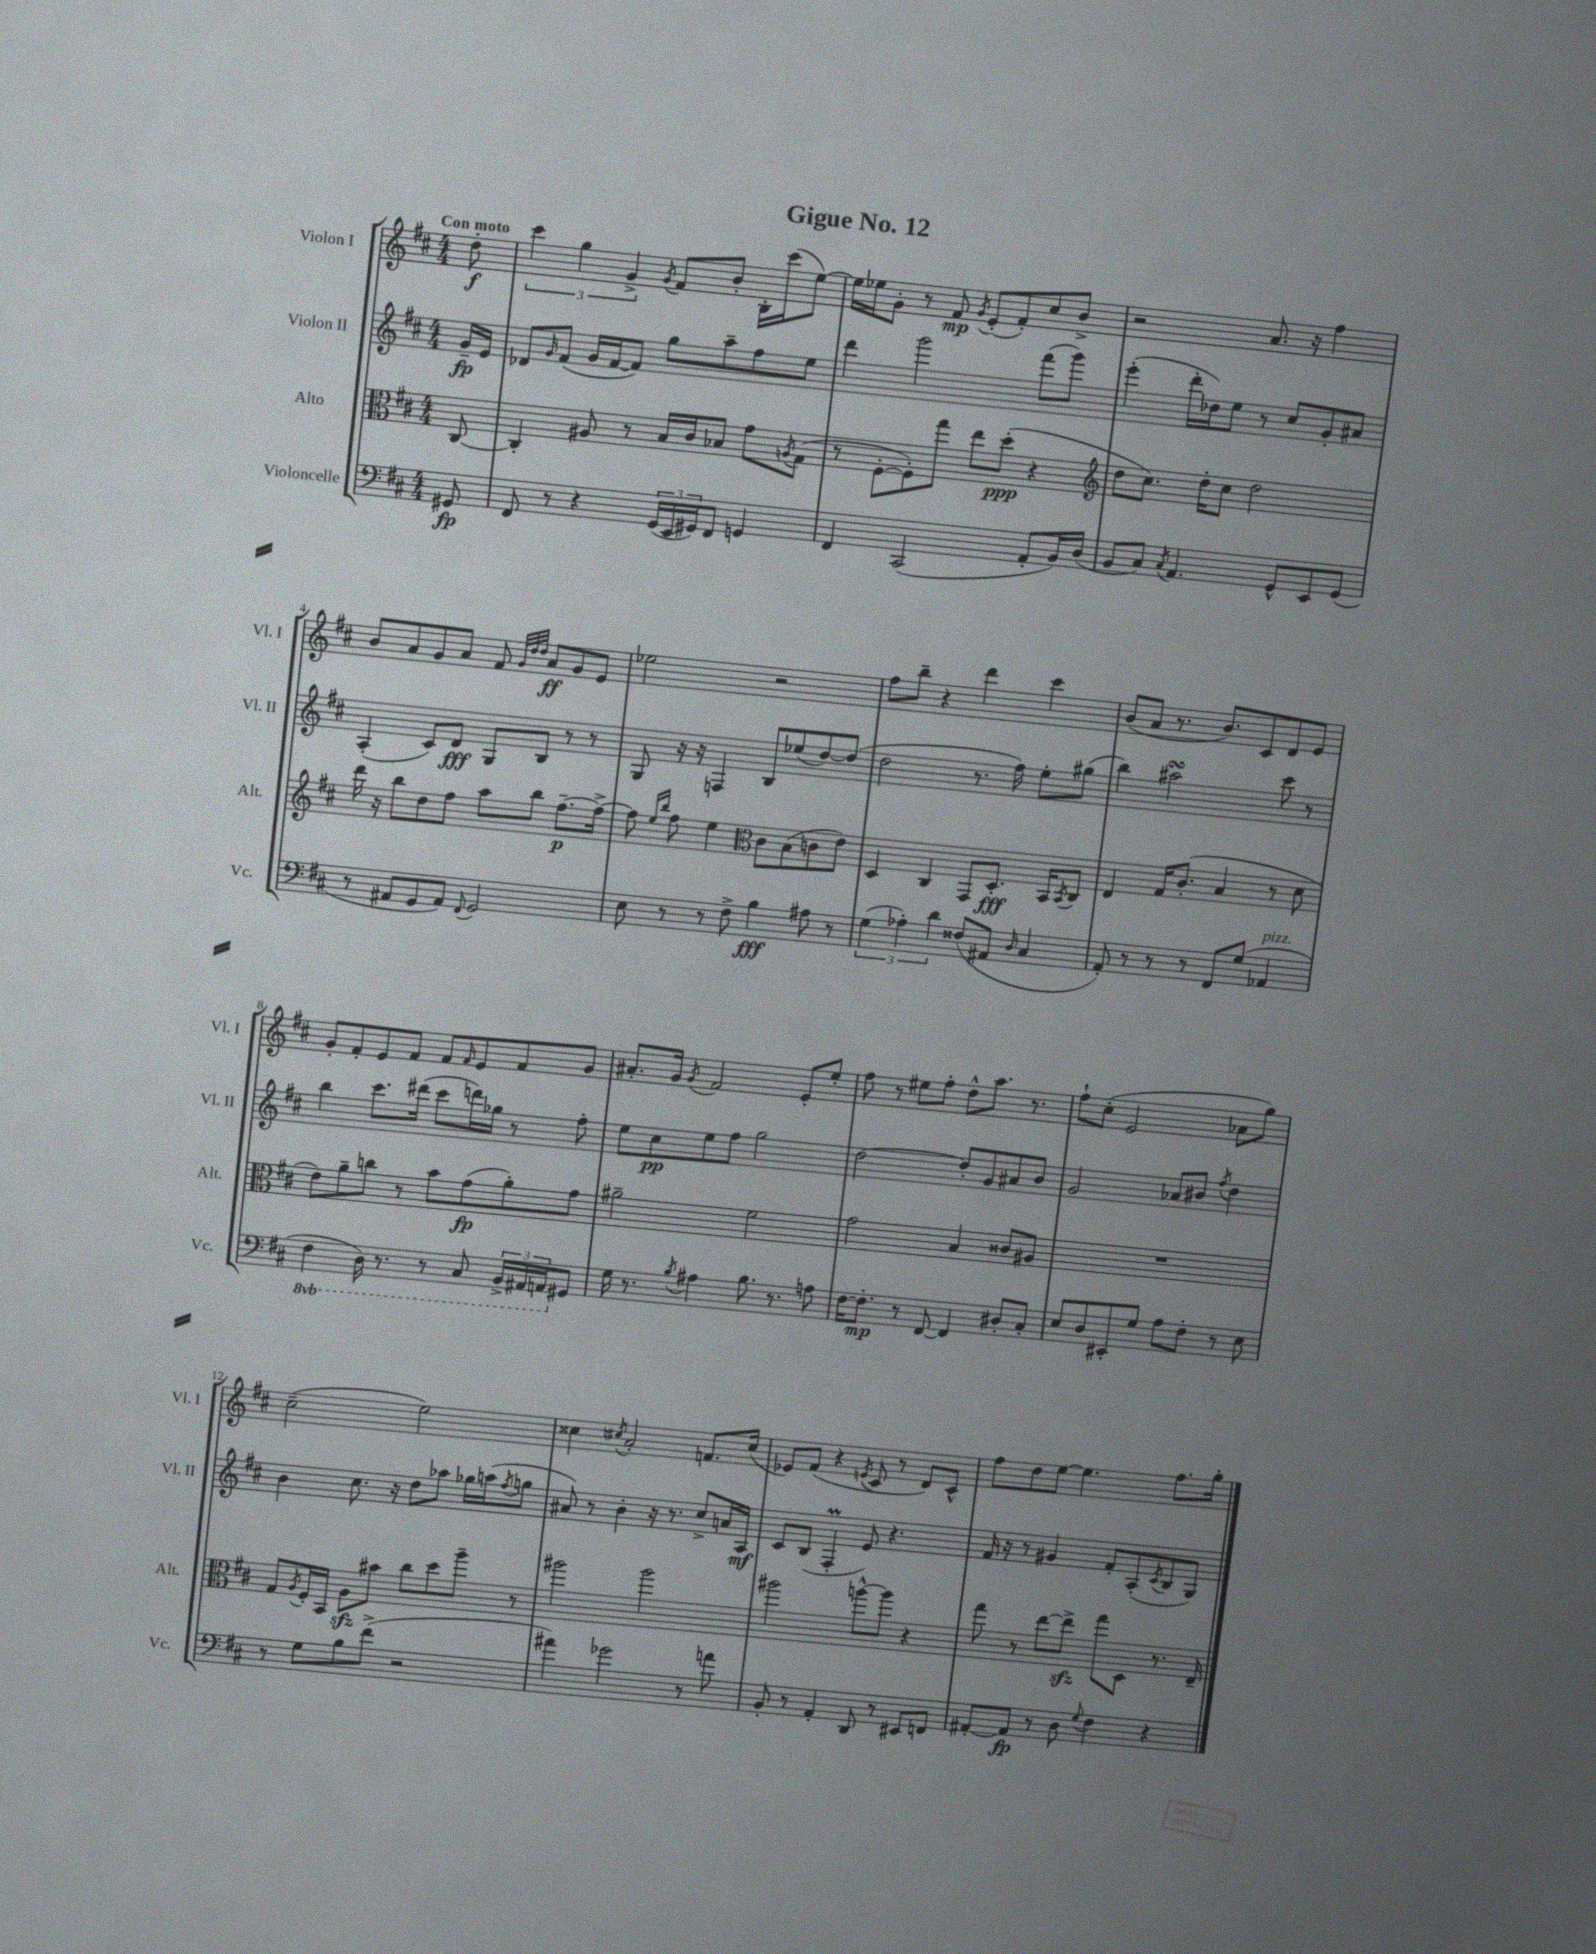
\header { title = "Gigue No. 12" }
<<
\new StaffGroup <<
\new Staff = "s0" \with { instrumentName = "Violon I" shortInstrumentName = "Vl. I" } {
    \clef treble \key d \major \numericTimeSignature \time 4/4 \partial 8 \tempo "Con moto"
    d''8-.\f |
    \tuplet 3/2 { cis'''4 g''4 g'4-> } \acciaccatura { g'8 } fis'8 b'8-. b16-. cis'''16( e''8~) |
    e''16 ees''16 g'8-. r8 fis'8\mp \acciaccatura { g'8 } e'8-.( fis'8-.) cis''8 b'8-> |
    r2 a'8. r16 fis''4 |
    b'8 a'8 g'8 a'8 fis'8 \grace { g'32 d''32 d''32 } a'8\ff g'8 e'8 |
    ees''2 r2 |
    fis''8 b''8-- r4 d'''4 cis'''4 |
    b'8( a'8 r8. b'8.) cis'8 d'8 e'8 |
    g'8-. fis'8-. e'8 fis'8 fis'8 \grace { fis'16 } e'8 fis'8 g'8 |
    ais'8.-. g'16 \acciaccatura { g'8 } fis'2 e'8-. e''8-. |
    fis''8 r8 eis''8 fis''8-. d''8-^ a''8. r8. |
    fis''8-! cis''8-.( e'2 aes'8 g''8) |
    cis''2--( e''2) |
    cisis''4 \acciaccatura { cis''8 } a'2-. f'8. cis''16( |
    ees'8) fis'8( r4 \acciaccatura { e'8 } cis'8 r8 d'8) cis'8-^ |
    fis''8 d''8 e''8~ e''4. fis''8. g''16-. \bar "|." |
}
\new Staff = "s1" \with { instrumentName = "Violon II" shortInstrumentName = "Vl. II" } {
    \clef treble \key d \major \numericTimeSignature \time 4/4 \partial 8
    g'16--\fp e'16 |
    des'8 \grace { g'16 } fis'8( g'16 fis'16~ fis'8) g''8 a''8-- fis''8 e''8 |
    d'''4 g'''2 fis'''8( g'''8) |
    e'''4-.( d'''16-. des''16) e''8 r8 cis''8 g'8-. ais'8 |
    a4-.( cis'8) d'8\fff g8 b8 r8 r8 |
    g8 r16 r16 f4 b8 ees''8( d''8~) d''8( |
    d''2 r8. fis''16) e''8-. gis''8( |
    b''4) ais''2\turn cis'''8 r8 |
    b''4 cis'''8. dis'''16( cis'''8 d'''16) ges''16 r8 fis''8-. |
    e''8 cis''8\pp e''8 fis''8 g''2 |
    d''2~ d''8-. g'8 ais'8 b'8 |
    g'2 aes'8 bis'8 \acciaccatura { fis''8 } d''4 |
    b'4 cis''8. r16 d''8 aes''8 ges''16 a''16( \acciaccatura { fis''8 } g''8 |
    ais'8) r8 b'4-. r16 r8. cis''8-> a'16 a16\mf |
    cis'8 b8( fis4-.\prall e'8) r4. |
    fis'16 r16 r8 gis'4 fis'8-. a8-.( \acciaccatura { cis'8 } b8 g8) \bar "|." |
}
\new Staff = "s2" \with { instrumentName = "Alto" shortInstrumentName = "Alt." } {
    \clef alto \key d \major \numericTimeSignature \time 4/4 \partial 8
    cis8~ |
    cis4-. ais8 r8 b16 cis'16 bes8 g'8 \acciaccatura { a8 } g8( |
    r8 fis8~-. fis8-.) g''8 e''8 d''8-.\ppp( r4 |
    \clef treble d''8 cis''8.) d''16-. cis''8 d''2 |
    d'''16 r16 b''8 d''8 fis''8 a''8 b''8 fis''8.~--\p fis''16~-> |
    fis''8 \grace { e''16 b''16 } fis''8 e''4 \clef alto cis'8 b8( c'8 e'8) |
    d4 cis4 g,8 d8.-.\fff b,16 \acciaccatura { b,8 } cis8 |
    e4 g16 cis'8.-.( b4 r8 d'8 |
    e'8) a'8-- c''8 r8 b'8 g'8\fp( a'8-.) g'8 |
    ais'2-- fis'2 |
    g'2 b4 cisis'8 ais8 |
    R1 |
    g8 \acciaccatura { a8 } fis16-. b,16 a8\sfz bis'8 cis''8 d''8 a''8-- r8 |
    ais''2 ais''2 |
    ais''2 a''8~-^ a''8 r4 |
    g''8 r8 e''8~ e''8->\sfz g''8 d8 r8. e16-- \bar "|." |
}
\new Staff = "s3" \with { instrumentName = "Violoncelle" shortInstrumentName = "Vc." } {
    \clef bass \key d \major \numericTimeSignature \time 4/4 \set Staff.ottavationMarkups = #ottavation-simple-ordinals \partial 8
    gis,8\fp |
    fis,8 r8 r4 \tuplet 3/2 { g,16( e,16 gis,16) } fis,8 g,4 |
    fis,4 cis,2( a,8-. b,16) d16( |
    b,8 cis8) \acciaccatura { cis8 } a,4. g,8-^ e,8 g,8( |
    r8 ais,8 g,8 ais,8) \appoggiatura { fis,8 } g,2 |
    e8 r8 r8 fis8-> b4\fff ais8 r8 |
    \tuplet 3/2 { g4( aes4-.) d'4 } fisis8( ais,8 \grace { d16 } cis4 |
    a,8-.) r8 r8 r8 fis,8 g8( aes,4^\markup { \italic "pizz." } |
    \ottava #-1 fis,4 d,16) r8. r8 cis,8 \tuplet 3/2 { b,,16-> ais,,16 a,,16 \ottava #0 } gis,8 |
    g16 r8. \acciaccatura { b8 } ais4 b8. r8. a8 |
    fis16~ fis8.-.\mp r8 fis,8~ fis,4 dis8-. cis8-. |
    e8 d8 eis,8-. g8 a8 fis8-. r8 e8 |
    r8 g8 b8 fis'8->( r2 |
    ais'4) ges'2 r8 a'8 |
    b,8-. r8 a,4-. d,8 r8 eis,8 f,8 |
    ais,8~-. ais,8\fp r8 d8 \appoggiatura { g8 } fis4 r4 \bar "|." |
}
>>
>>
